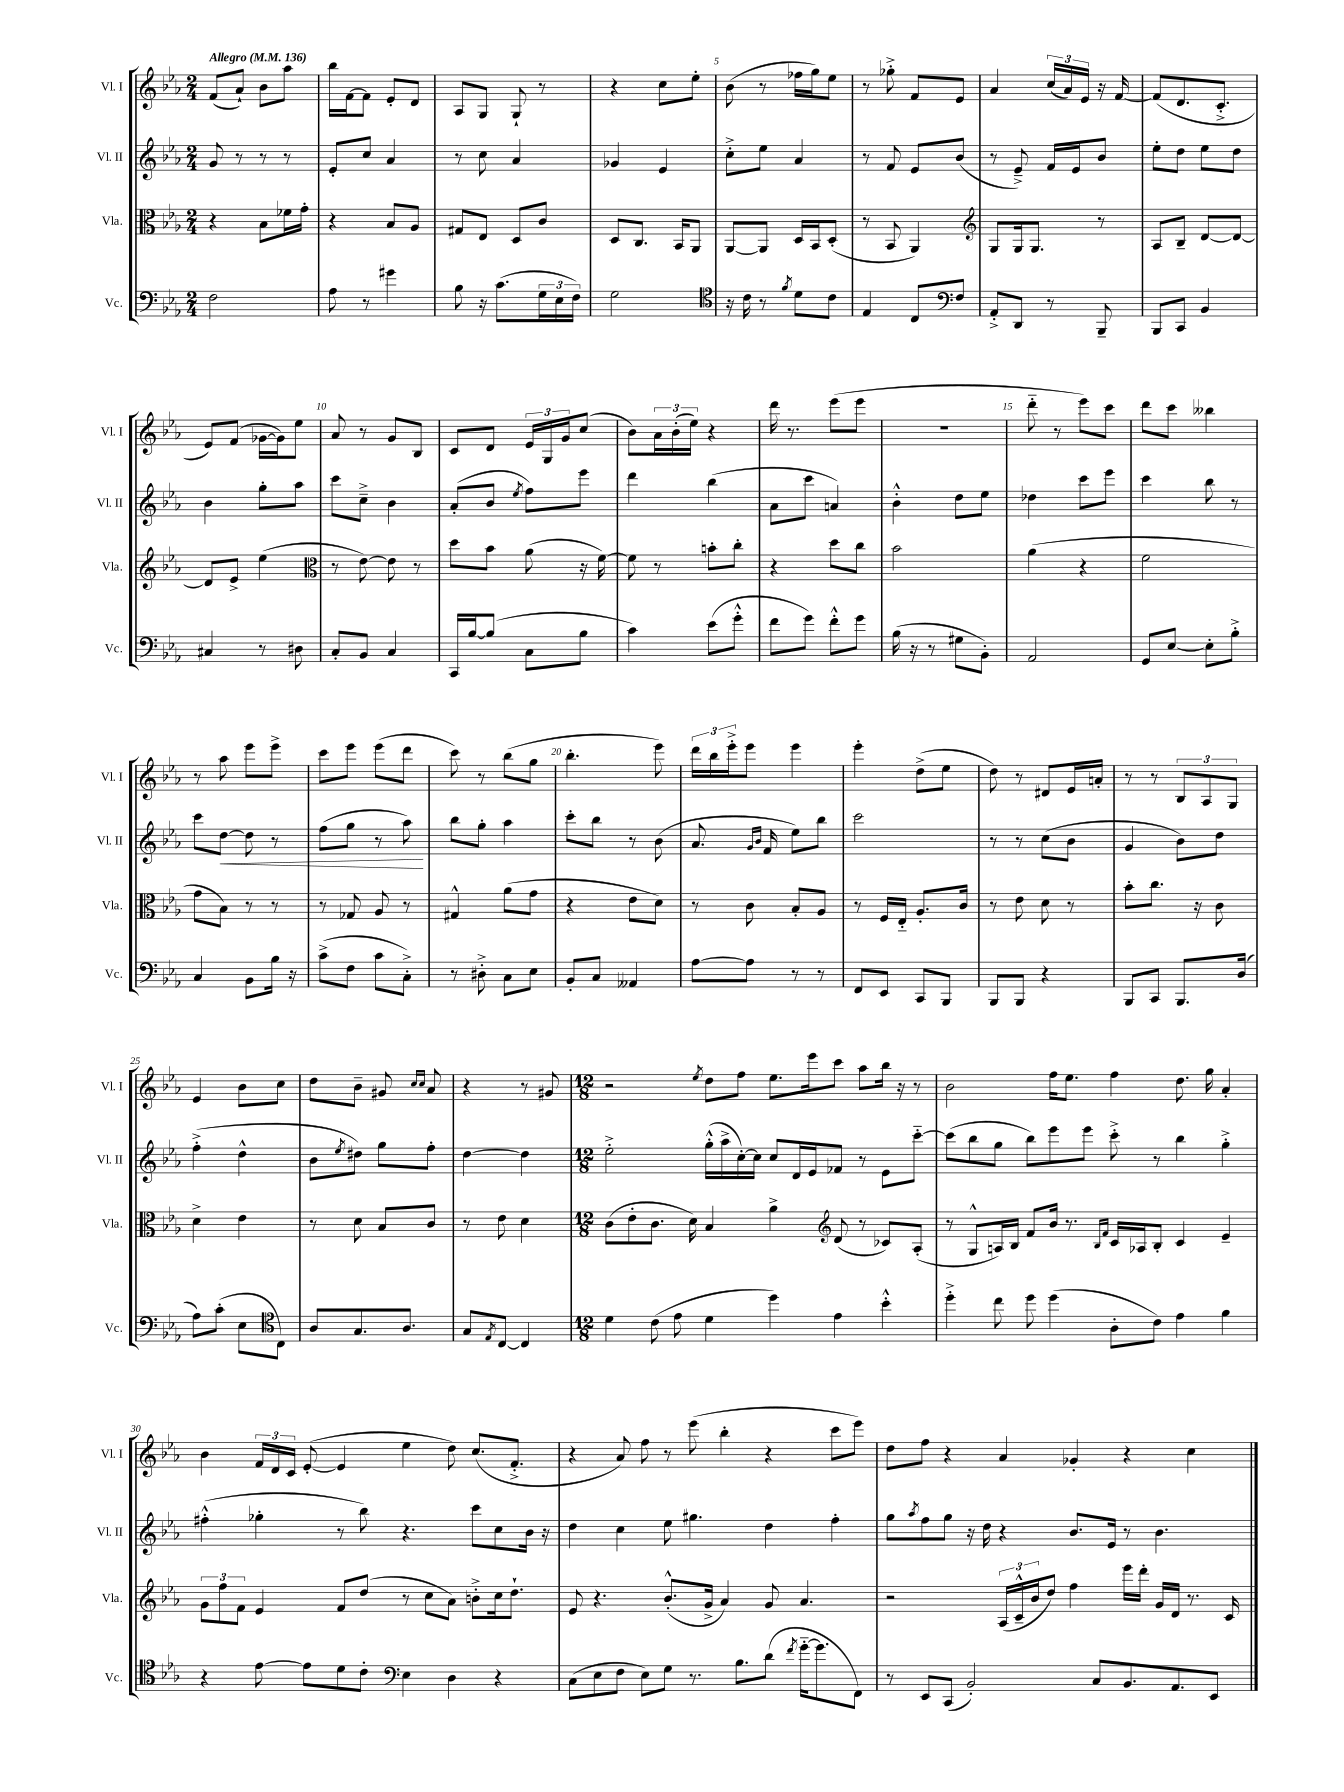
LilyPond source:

<<
\new StaffGroup <<
\new Staff = "s0" \with { instrumentName = "Vl. I" shortInstrumentName = "Vl. I" } {
    \clef treble \key ees \major \numericTimeSignature \time 2/4 \tempo "Allegro" 4 = 136
    f'8( aes'8-!) bes'8 aes''8 |
    bes''16 f'16~ f'8 ees'8-. d'8 |
    aes8 g8 g8-! r8 |
    r4 c''8 ees''8-. |
    bes'8( r8 fes''16 g''16) ees''8 |
    r8 ges''8-.-> f'8 ees'8 |
    aes'4 \tuplet 3/2 { c''16( aes'16) ees'16 } r16 f'16~ |
    f'8( d'8. c'8.-.-> |
    ees'8) f'8( ges'16~ ges'16) ees''8 |
    aes'8 r8 g'8 bes8 |
    c'8 d'8 \tuplet 3/2 { ees'16 g16 g'16 } c''8( |
    bes'8) \tuplet 3/2 { aes'16 bes'16-.( ees''16) } r4 |
    d'''16 r8. ees'''8( ees'''8 |
    R2 |
    d'''8-_ r8 ees'''8) c'''8 |
    d'''8 c'''8 beses''4 |
    r8 aes''8 ees'''8 ees'''8-> |
    c'''8 ees'''8 ees'''8( d'''8 |
    c'''8) r8 bes''8( g''8 |
    bes''4.-. ees'''8) |
    \tuplet 3/2 { d'''16 bes''16 ees'''16-.-> } ees'''8 ees'''4 |
    ees'''4-. d''8->( ees''8 |
    d''8) r8 dis'8 ees'16 a'16-. |
    r8 r8 \tuplet 3/2 { bes8 aes8 g8 } |
    ees'4 bes'8 c''8 |
    d''8 bes'8-- gis'8 \grace { c''16 c''16 } aes'8 |
    r4 r8 gis'8 |
    \numericTimeSignature \time 12/8 r2 \acciaccatura { ees''8 } d''8 f''8 ees''8. ees'''16 c'''8 aes''8 bes''16 r16 r8 |
    bes'2 f''16 ees''8. f''4 d''8. g''16 aes'4-. |
    bes'4 \tuplet 3/2 { f'16 d'16 c'16 } ees'8~-.( ees'4 ees''4 d''8) c''8.( f'8.-.-> |
    r4 aes'8) f''8 r8 ees'''8( bes''4-. r4 c'''8 ees'''8) |
    d''8 f''8 r4 aes'4 ges'4-. r4 c''4 \bar "|." |
}
\new Staff = "s1" \with { instrumentName = "Vl. II" shortInstrumentName = "Vl. II" } {
    \clef treble \key ees \major \numericTimeSignature \time 2/4
    g'8 r8 r8 r8 |
    ees'8-. c''8 aes'4 |
    r8 c''8 aes'4 |
    ges'4 ees'4 |
    c''8-.-> ees''8 aes'4 |
    r8 f'8 ees'8 bes'8( |
    r8 ees'8--->) f'16 ees'16 bes'8 |
    ees''8-. d''8 ees''8 d''8 |
    bes'4 g''8-. aes''8 |
    c'''8 c''8---> bes'4 |
    aes'8-.( bes'8 \acciaccatura { ees''8 } f''8) ees'''8 |
    d'''4 bes''4( |
    aes'8 c'''8 a'4) |
    bes'4-.-^ d''8 ees''8 |
    des''4 c'''8 ees'''8 |
    c'''4 bes''8 r8 |
    c'''8 d''8~\< d''8 r8 |
    f''8( g''8 r8 aes''8\!) |
    bes''8 g''8-. aes''4 |
    c'''8-. bes''8 r8 bes'8( |
    aes'8. \grace { g'16 bes'16 } f'16 ees''8) bes''8 |
    c'''2 |
    r8 r8 c''8( bes'8 |
    g'4 bes'8) d''8 |
    f''4-.->( d''4-^ |
    bes'8 \acciaccatura { ees''8 } dis''8) g''8 f''8-. |
    d''4~ d''4 |
    \numericTimeSignature \time 12/8 ees''2-.-> g''16-.-^( aes''16-> c''16~-.) c''16 c''8 d'16 ees'16 fes'8 r8 ees'8 c'''8~-_ |
    c'''8( bes''8 g''8 bes''8) ees'''8 ees'''8 c'''8-.-> r8 bes''4 g''4-.-> |
    fis''4-.-^( ges''4-. r8 bes''8) r4. c'''8 c''8 bes'16 r16 |
    d''4 c''4 ees''8 gis''4. d''4 f''4-. |
    g''8 \acciaccatura { aes''8 } f''8 g''8 r16 d''16 r4 bes'8. ees'16 r8 bes'4. \bar "|." |
}
\new Staff = "s2" \with { instrumentName = "Vla." shortInstrumentName = "Vla." } {
    \clef alto \key ees \major \numericTimeSignature \time 2/4
    r4 bes8 fes'16 g'16-. |
    r4 bes8 aes8 |
    gis8 ees8 d8 c'8 |
    d8 c8. bes,16 aes,8 |
    aes,8~ aes,8 d16 bes,16 d8-.( |
    r8 bes,8 aes,4) |
    \clef treble g8 g16 g8. r8 |
    aes8 bes8-- d'8~ d'8~ |
    d'8 ees'8-> ees''4( |
    \clef alto r8 ees'8~) ees'8 r8 |
    d''8 bes'8 aes'8( r16 f'16~) |
    f'8 r8 b'8-. c''8-. |
    r4 d''8 c''8 |
    bes'2 |
    aes'4( r4 |
    f'2 |
    g'8 bes8) r8 r8 |
    r8 ges8 aes8 r8 |
    gis4-^ aes'8( g'8 |
    r4 ees'8 d'8) |
    r8 c'8 bes8-. aes8 |
    r8 f16 ees16-_ aes8.-. c'16 |
    r8 ees'8 d'8 r8 |
    bes'8-. c''8. r16 c'8 |
    d'4-> ees'4 |
    r8 d'8 bes8 c'8 |
    r8 ees'8 d'4 |
    \numericTimeSignature \time 12/8 c'8( ees'8-. c'8. d'16) bes4 aes'4-> \clef treble d'8( r8 ces'8) aes8-.( |
    r8 g8-^ a16) bes16 f'8 bes'16 r8. \grace { bes16 f'16 } c'16 aes16 bes8-. c'4 ees'4-- |
    \tuplet 3/2 { g'8 f''8 f'8 } ees'4 f'8 d''8( r8 c''8 aes'8) b'8-.-> c''16 d''8.-! |
    ees'8 r4. bes'8.-.-^( g'16-> aes'4) g'8 aes'4. |
    r2 \tuplet 3/2 { aes16( c'16---^ bes'16 } d''8) f''4 ees'''16 d'''16-. g'16 d'16 r8. c'16 \bar "|." |
}
\new Staff = "s3" \with { instrumentName = "Vc." shortInstrumentName = "Vc." } {
    \clef bass \key ees \major \numericTimeSignature \time 2/4
    f2 |
    aes8 r8 gis'4 |
    bes8 r16 c'8.( \tuplet 3/2 { g16 ees16 f16) } |
    g2 |
    \clef tenor r16 c'16 r8 \acciaccatura { f'8 } d'8 c'8 |
    ees4 c8 f8 |
    \clef bass aes,8-.-> d,8 r8 bes,,8-- |
    bes,,8 c,8 bes,4 |
    cis4 r8 dis8 |
    c8-. bes,8 c4 |
    c,16 bes16~ bes8( c8 bes8 |
    c'4) ees'8( g'8-.-^ |
    f'8 g'8) f'8-.-^ g'8 |
    bes16( r16 r8 gis8 bes,8-.) |
    aes,2 |
    g,8 ees8~ ees8-. bes8-.-> |
    c4 bes,8 bes16 r16 |
    c'8->( f8 c'8 c8-.->) |
    r8 dis8-.-> c8 ees8 |
    bes,8-. c8 aeses,4 |
    aes8~ aes8 r8 r8 |
    f,8 ees,8 c,8 bes,,8 |
    bes,,8 bes,,8 r4 |
    bes,,8 c,8 bes,,8. d16( |
    aes8) c'8-.( ees8 c8) |
    \clef tenor aes8 g8. aes8. |
    g8 \acciaccatura { ees8 } c8~ c4 |
    \numericTimeSignature \time 12/8 d'4 c'8( ees'8 d'4 d''4) ees'4 bes'4-.-^ |
    d''4-.-> c''8 d''8 d''4( aes8-. c'8) ees'4 f'4 |
    r4 ees'8~ ees'8 d'8 c'8-. \clef bass ees4 d4 r4 |
    c8( ees8 f8 ees8) g8 r8. bes8. d'8( \acciaccatura { f'8 } g'16~-_ g'8. f,8) |
    r8 ees,8 c,8( bes,2-.) c8 bes,8. aes,8. ees,8 \bar "|." |
}
>>
>>
\layout { \context { \Score \override BarNumber.break-visibility = ##(#f #t #t) barNumberVisibility = #(every-nth-bar-number-visible 5) } }
